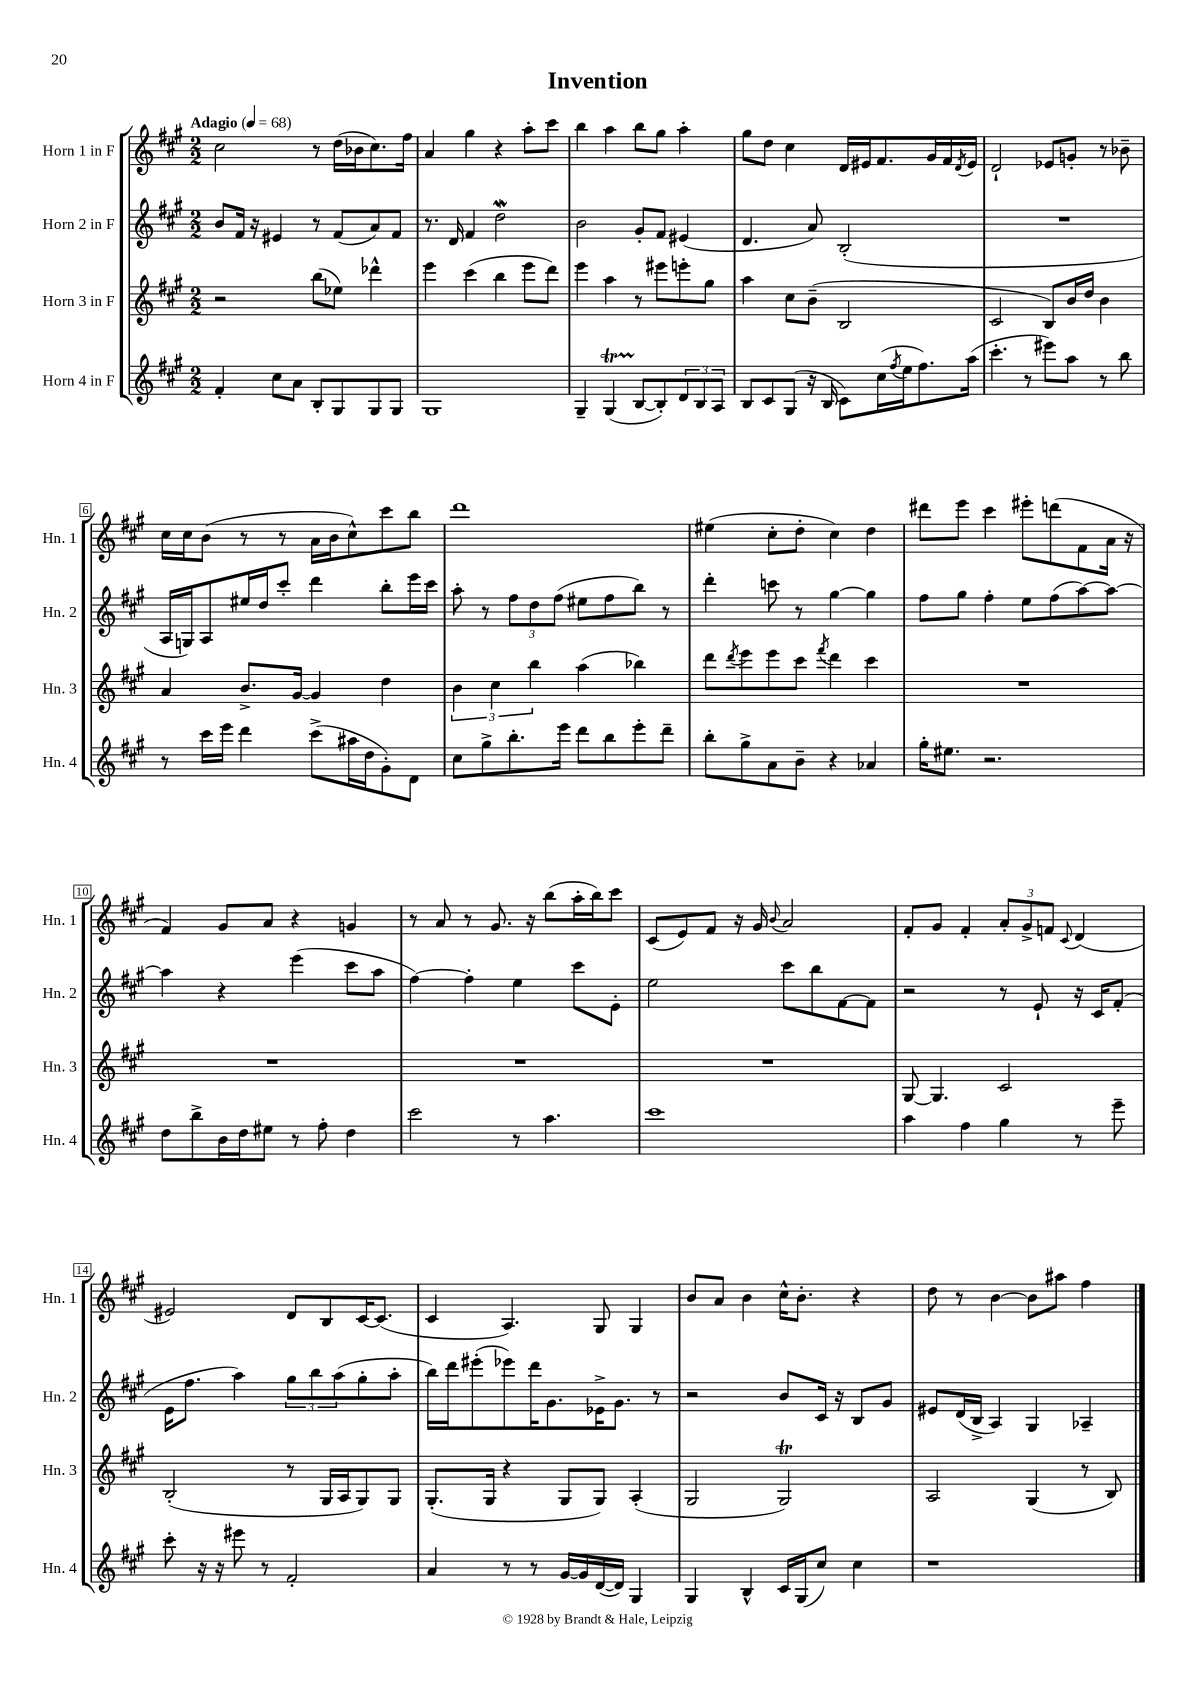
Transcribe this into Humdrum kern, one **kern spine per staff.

**kern	**kern	**kern	**kern
*staff4	*staff3	*staff2	*staff1
*clefG2	*clefG2	*clefG2	*clefG2
*k[f#c#g#]	*k[f#c#g#]	*k[f#c#g#]	*k[f#c#g#]
*M2/2	*M2/2	*M2/2	*M2/2
*MM68	*MM68	*MM68	*MM68
4f#'	2r	8b	2cc#
.	.	16f#	.
.	.	16r	.
8cc#	.	4e#	.
8a	.	.	.
8B'	(8bb	8r	8r
8G#	8ee-)	(8f#	(16dd
.	.	.	16b-
8G#	4ddd-^^	8a)	8.cc#)
8G#	.	8f#	.
.	.	.	16ff#
=	=	=	=
1G#	4eee	8.r	4a
.	.	16d	.
.	(4ccc#	4f#	4gg#
.	4bb	2dd	4r
.	8eee	.	8aa'
.	8ddd)	.	8ccc#
=	=	=	=
4G#~	4eee	2b	4bb
(4G#	4aa	.	4aa
[8B	8r	8g#'	8bb
8B'])	8eee#	8f#	8gg#
12d	8eee'	(4e#	4aa'
12B	.	.	.
.	8gg#	.	.
12A	.	.	.
=	=	=	=
8B	4aa	4.d	8gg#
8c#	.	.	8dd
(8G#	8cc#	.	4cc#
16r	(8b~	8a)	.
16B	.	.	.
8c#)	2B	(2B'	16d
.	.	.	16e#
(16cc#	.	.	8.f#
8qff#	.	.	.
16ee	.	.	.
8.ff#)	.	.	.
.	.	.	16g#
.	.	.	16f#
.	.	.	8qd
(16aa	.	.	16e#
=	=	=	=
4.ccc#'	2c#	1r	2d`
8r	.	.	.
8eee#)	8B)	.	8e-
8aa	16b	.	8g'
.	16dd	.	.
8r	4b	.	8r
8bb	.	.	8b-~
=	=	=	=
8r	4a	16A	16cc#
.	.	16G)	16cc#
16ccc#	.	8A	(8b
16eee	.	.	.
4ddd	8.b^	16ee#	8r
.	.	16dd	.
.	.	8ccc#'	8r
.	[16g#	.	.
(8ccc#^	4g#]	4ddd	16a
.	.	.	16b
16aa#	.	.	8cc#^^)
16dd	.	.	.
8g#')	4dd	8bb'	8ccc#
8d	.	16eee	8bb
.	.	16ccc#	.
=	=	=	=
8cc#	6b	8aa'	1ddd
8gg#^	.	8r	.
.	6cc#	.	.
8.bb'	.	12ff#	.
.	6bb	12dd	.
.	.	(12ff#	.
16eee	.	.	.
8ddd	(4aa	8ee#	.
8bb	.	8ff#	.
8eee'	4bb-)	8bb)	.
8ddd~	.	8r	.
=	=	=	=
8bb'	8ddd	4ddd'	(4ee#
.	8qddd	.	.
8gg#^	8eee	.	.
8a	8eee	8ccc	8cc#'
8b~	8ccc#	8r	8dd'
.	8qfff#	.	.
4r	4ddd	[4gg#	4cc#)
4a-	4ccc#	4gg#]	4dd
=	=	=	=
16gg#'	1r	8ff#	8ddd#
8.ee#	.	.	.
.	.	8gg#	8eee
2.r	.	4ff#'	4ccc#
.	.	8ee	8eee#'
.	.	(8ff#	(8ddd
.	.	[8aa)	8f#
.	.	8aa_	16a
.	.	.	16r
=	=	=	=
8dd	1r	4aa]	4f#)
8bb^	.	.	.
16b	.	4r	8g#
16dd	.	.	.
8ee#	.	.	8a
8r	.	(4eee	4r
8ff#'	.	.	.
4dd	.	8ccc#	4g
.	.	8aa	.
=	=	=	=
2ccc#	1r	[4ff#)	8r
.	.	.	8a
.	.	4ff#']	8r
.	.	.	8.g#
8r	.	4ee	.
.	.	.	16r
4.aa	.	.	(8bb
.	.	8ccc#	16aa'
.	.	.	16bb)
.	.	8e'	8ccc#
=	=	=	=
1ccc#	1r	2ee	(8c#
.	.	.	8e)
.	.	.	8f#
.	.	.	16r
.	.	.	16g#
.	.	.	8qqb
.	.	8ccc#	2a
.	.	8bb	.
.	.	[8f#	.
.	.	8f#]	.
=	=	=	=
4aa	[8G#	2r	8f#'
.	4.G#]	.	8g#
4ff#	.	.	4f#'
4gg#	2c#	8r	12a'
.	.	.	12g#^
.	.	8e`	.
.	.	.	12f
.	.	.	8qqc#
8r	.	16r	(4d
.	.	16c#	.
8eee~	.	(8f#'	.
=	=	=	=
8ccc#'	(2B'	16e	2e#)
.	.	8.ff#	.
16r	.	.	.
16r	.	.	.
8eee#	.	4aa)	.
8r	.	.	.
2f#'	8r	12gg#	8d
.	.	12bb	.
.	16G#	.	8B
.	.	(12aa	.
.	16A	.	.
.	8G#)	8gg#'	[16c#
.	.	.	(8.c#]
.	8G#	8aa'	.
=	=	=	=
4a	(8.G#'	16bb)	4c#
.	.	16ddd	.
.	.	(8eee#'	.
.	16G#	.	.
8r	4r	8eee-)	4.A)
8r	.	16ddd	.
.	.	8.g#	.
[16g#	8G#	.	.
16g#]	.	.	.
([16d	8G#)	16e-^	8G#
16d])	.	8.g#	.
4G#	(4A'	.	4G#
.	.	8r	.
=	=	=	=
4G#	2G#	2r	8b
.	.	.	8a
4B^^	.	.	4b
16c#	2G#)	8b	16cc#^^
(16G#	.	.	8.b'
8cc#)	.	16c#	.
.	.	16r	.
4cc#	.	8B	4r
.	.	8g#	.
=	=	=	=
1r	2A	8e#	8dd
.	.	(16d	8r
.	.	16B^	.
.	.	4A)	[4b
.	(4G#	4G#	8b]
.	.	.	8aa#
.	8r	4A-~	4ff#
.	8B)	.	.
==	==	==	==
*-	*-	*-	*-
